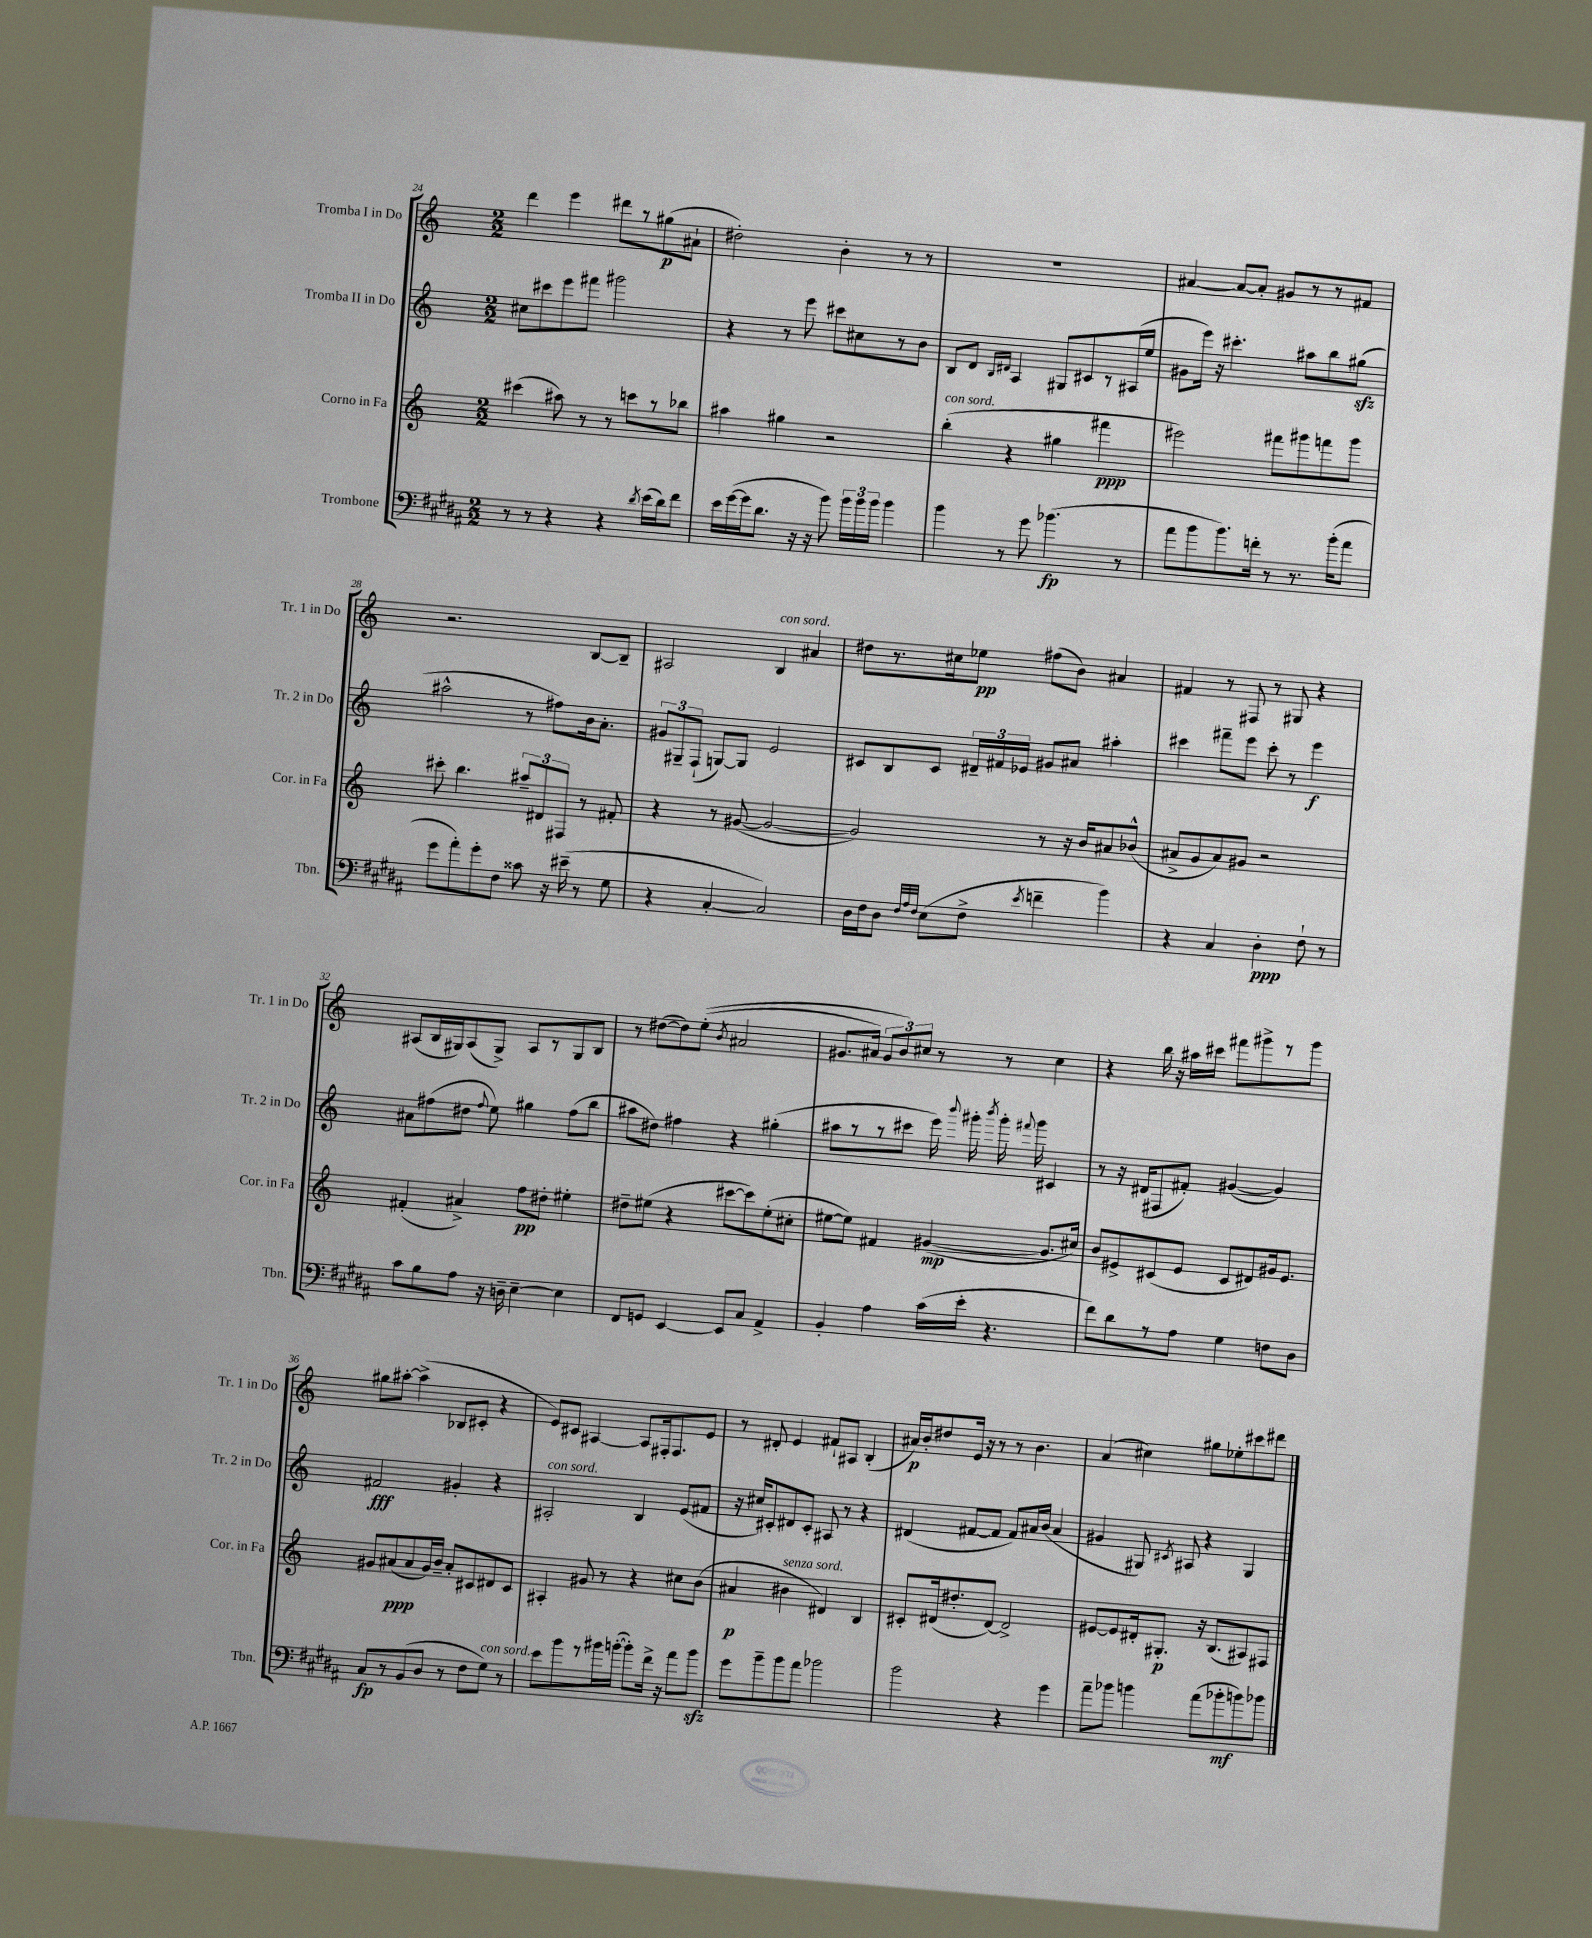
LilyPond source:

<<
\new StaffGroup <<
\new Staff = "s0" \with { instrumentName = "Tromba I in Do" shortInstrumentName = "Tr. 1 in Do" } {
    \clef treble \key c \major \numericTimeSignature \time 2/2
    \autoBeamOff d'''4 e'''4 dis'''8[ r8 gis''8\p( ais'8]-! |
    dis''2-.) b'4-. r8 r8 |
    R1 |
    ais'4~ ais'8[~ ais'8]-. gis'8[ r8 r8 fis'8] |
    r2. b8[~ b8]-- |
    ais2 b4^\markup { \italic "con sord." } ais'4 |
    dis''8[ r8. cis''16 ees''8]\pp fis''8[( b'8]) ais'4 |
    fis'4 r8 fis8 r8 gis8 r4 |
    ais8[( b16 gis16) ais8( gis8]->) ais8[ r8 gis8 b8] |
    r8 dis''8[~( dis''8) e''8]-.(\( \acciaccatura { b'8 } ais'2 |
    gis'8.[ ais'16]) \tuplet 3/2 { gis'8[ b'8\) cis''8] } r8 r8 cis''4 |
    r4 b''16 r16 ais''16[ cis'''16] fis'''8[ gis'''8-> r8 gis'''8] |
    gis''8[ ais''8]~-. ais''4->( bes8[ cis'8]-. r4 |
    e'8[) cis'8] ais4~ ais8[ fis16-. fis8. e'8] |
    r8 dis'8-. e'4 fis'8[-! ais8] b4-.( |
    ais'16[\p) b'16-. dis''8 e'16] r16 r8 r8 b'4. |
    a'4( cis''4) gis''8[ ees''8-. cis'''8 dis'''8] \bar "|." |
}
\new Staff = "s1" \with { instrumentName = "Tromba II in Do" shortInstrumentName = "Tr. 2 in Do" } {
    \clef treble \key c \major \numericTimeSignature \time 2/2
    \autoBeamOff cis''8[ cis'''8 e'''8 fis'''8] gis'''2 |
    r4 r8 e'''8 cis'''8[ cis''8 r8 b'8] |
    b8[ d'8] \grace { b16[ dis'16] } a4 gis8[ cis'8 r8 ais16( e''16] |
    gis'8[ e'''16]) r16 cis'''4.-. ais''8[ b''8 gis''8]\sfz( |
    ais''2-^ r8 fis''8[) b'16 a'8.]-. |
    \tuplet 3/2 { gis'8[ gis8-- f8]-!( } g8[~) g8] e'2 |
    cis'8[ b8 cis'8] \tuplet 3/2 { dis'16[-- fis'16 ees'16] } gis'8[ ais'8] ais''4-. |
    cis'''4 fis'''8[-- e'''8] cis'''8-. r8 e'''4\f |
    ais'8[ fis''8( dis''8] \appoggiatura { fis''8 } e''8) gis''4 fis''8[( b''8] |
    ais''8[ dis''8]) fis''4 r4 gis''4-.( |
    ais''8[ r8 r8 cis'''8] e'''16) \appoggiatura { b'''8 } gis'''16-. \acciaccatura { b'''8 } gis'''16-. \appoggiatura { fis'''8 } gis'''16 cis'4 |
    r8 r16 dis'16[( fis8 fis'8]-.) gis'4~( gis'4) |
    fis'2\fff gis'4-. r4 |
    ais2-.^\markup { \italic "con sord." } b4 e'8[( fis'8] |
    r16 cis''16[) cis'8-. dis'8 cis'8]-. ais8 r8 r4 |
    dis'4( fis'8[~ fis'8] fis'8[) ais'16 b'16]( ais'4 |
    gis'4 gis8) \acciaccatura { cis'8 } ais8 r4 gis4 \bar "|." |
}
\new Staff = "s2" \with { instrumentName = "Corno in Fa" shortInstrumentName = "Cor. in Fa" } {
    \clef treble \key c \major \numericTimeSignature \time 2/2
    \autoBeamOff cis'''4( ais''8) r8 r8 c'''8[ r8 bes''8] |
    ais''4 gis''4 r2 |
    b''4-.^\markup { \italic "con sord." }( r4 gis''4 fis'''4\ppp |
    eis'''2) fis'''8[ gis'''8 f'''8 gis'''8] |
    cis'''8-. b''4. \tuplet 3/2 { ais''8[-- dis'8 fis8] } r8 fis'8-. |
    r4 r8 gis'8~( gis'2~ |
    gis'2) r8 r16 b'16[ ais'8 bes'8]-^( |
    ais'8[-> g'8 ais'8) gis'8] r2 |
    fis'4-.( ais'4->) f''8[\pp dis''8]-. eis''4-. |
    dis''8[-- eis''8]( r4 cis'''8[~ cis'''8) eis''8-.( cis''8]-. |
    eis''8[~ eis''8]) fis'4 gis'4~\mp( gis'8.[ cis''16]) |
    b'8[ eis'8-> cis'8( eis'8] cis'8[ dis'8) gis'16 eis'8.] |
    gis'8[ ais'8\ppp( ais'8 gis'16) b'16]-- ais'8[-. cis'8 dis'8 cis'8] |
    ais4-. gis'8 r8 r4 cis''8[ b'8]( |
    ais'4\p bis'4^\markup { \italic "senza sord." } dis'4) b4 |
    cis'8[-. dis'16( dis''8.-. dis'8]~) dis'2-> |
    eis'8[~ eis'8 dis'16-. gis8.]-.\p r16 b8.[( ais8) fis8] \bar "|." |
}
\new Staff = "s3" \with { instrumentName = "Trombone" shortInstrumentName = "Tbn." } {
    \clef bass \key b \major \numericTimeSignature \time 2/2
    \autoBeamOff r8 r8 r4 r4 \acciaccatura { dis'8 } e'16[( dis'16) fis'8] |
    e'16[ gis'16~( gis'16 dis'8.] r16 r16 b'8) \tuplet 3/2 { b'16[ b'16 b'16] } b'4 |
    b'4 r8 gis'8 bes'4.\fp( r8 |
    ais'8[ b'8 b'8.) f'16]-. r8 r8. b'16[-.( ais'8] |
    gis'8[ ais'8-.) gis'8-. fis8] cisis'8 r16 eis'16--( r8 gis8 |
    r4 cis4~-. cis2) |
    dis16[ fis16 dis8] \grace { fis32[ ais32 fis32] } e8[( fis8]-> \acciaccatura { e'8 } f'4-- b'4) |
    r4 cis4 dis4-.\ppp fis8-! r8 |
    cis'8[ b8 ais8] r16 d16-- e4~-- e4 |
    fis,8[ g,8] e,4~ e,8[ cis8] ais,4-> |
    b,4-. ais4 cis'16[( e'16]-. r4. |
    fis'8[) dis'8 r8 ais8] gis4 f8[ dis8] |
    cis8[\fp r8 b,8( dis8] r8 fis8[ gis8]^\markup { \italic "con sord." }) r8 |
    e'8[ b'8 r8 bis'16 b'16]~-.( b'8[-.) fis'16]-> r16 ais'8[ b'8]\sfz |
    gis'8[ b'8-- b'8 ais'8] bes'2 |
    b'2 r4 gis'4 |
    ais'8[-- bes'8] b'4 ais'8[( bes'8-.\mf b'8) bes'8] \bar "|." |
}
>>
>>
\layout { \context { \Score currentBarNumber = #24 } }
